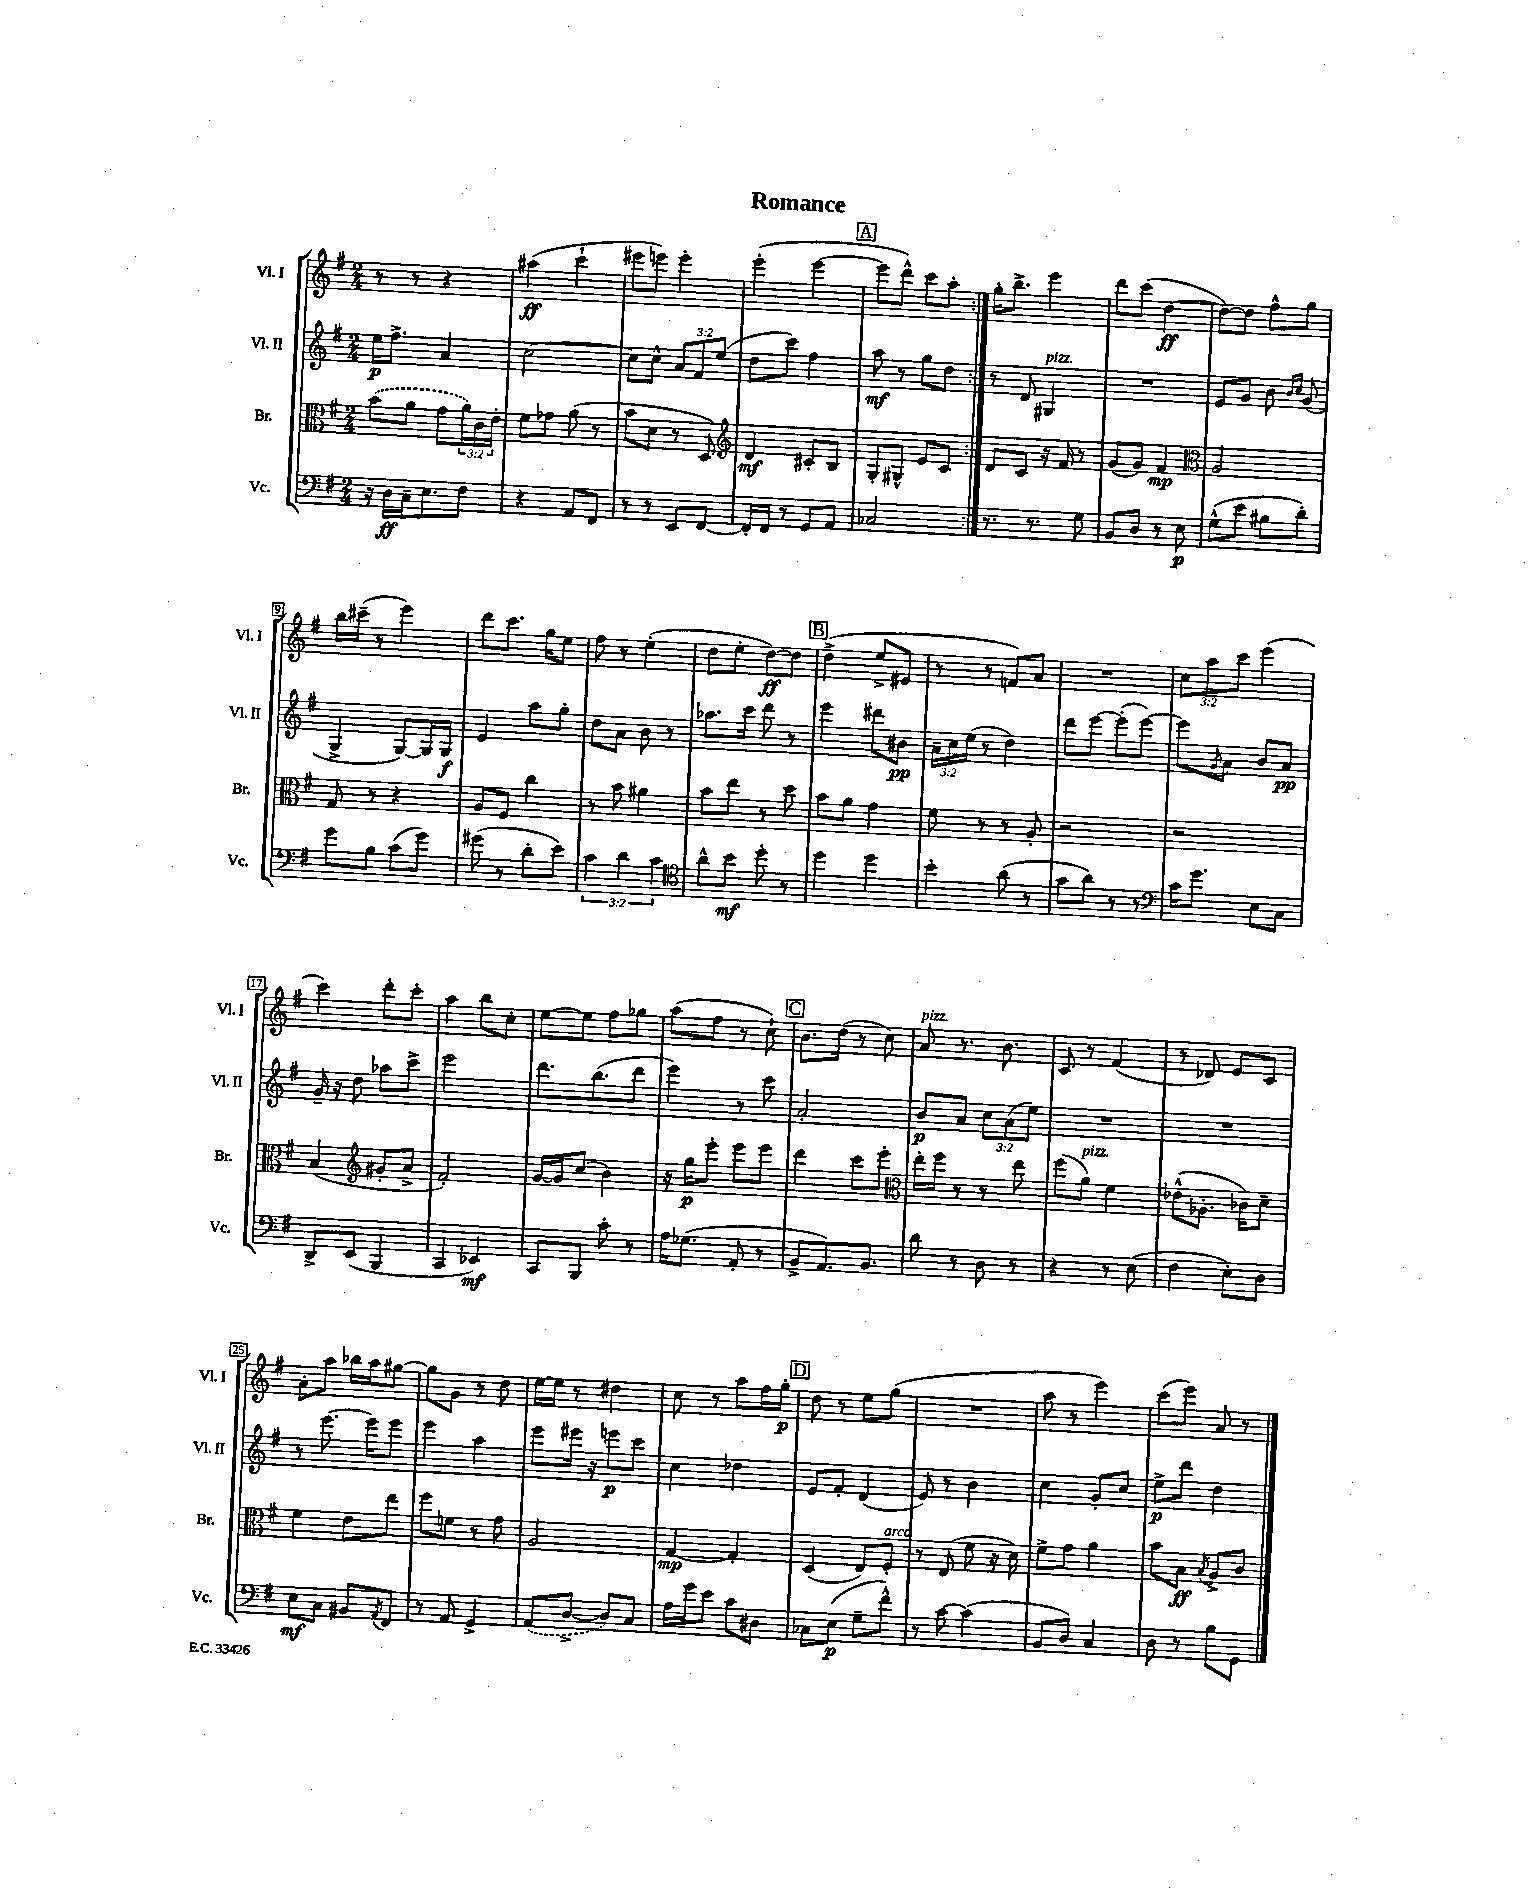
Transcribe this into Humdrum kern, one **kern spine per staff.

**kern	**dynam	**kern	**dynam	**kern	**dynam	**kern	**dynam
*part4	*part4	*part3	*part3	*part2	*part2	*part1	*part1
*staff4	*staff4	*staff3	*staff3	*staff2	*staff2	*staff1	*staff1
*I"Vc.	*	*I"Br.	*	*I"Vl. II	*	*I"Vl. I	*
*I'Vc.	*	*I'Br.	*	*I'Vl. II	*	*I'Vl. I	*
*clefF4	*	*clefC3	*	*clefG2	*	*clefG2	*
*k[f#]	*	*k[f#]	*	*k[f#]	*	*k[f#]	*
*M2/4	*	*M2/4	*	*M2/4	*	*M2/4	*
=1	=1	=1	=1	=1	=1	=1	=1
16r	.	(8b\L	.	16ee\KL	p	8r	.
16D\LL	ff	.	.	8.ff#^\J	.	.	.
16C~\J	.	8a\J	.	.	.	8r	.
8.E\	.	.	.	.	.	.	.
.	.	8g\L	.	4a/	.	4r	.
8F#\J	.	24a\L)	.	.	.	.	.
.	.	24c\	.	.	.	.	.
.	.	24e'\JJ	.	.	.	.	.
=2	=2	=2	=2	=2	=2	=2	=2
4r	.	8f#\L	.	[2cc\	.	(4aa#X\	ff
.	.	8g-X\J	.	.	.	.	.
8AA/L	.	(8a\	.	.	.	4ccc`\	.
8FF#/J	.	8r	.	.	.	.	.
=3	=3	=3	=3	=3	=3	=3	=3
8r	.	8b\L	.	8cc\L]	.	8eee#X\L	.
8r	.	8d\J	.	8cc^^\J	.	8eeen\J)	.
8EE/L	.	8r	.	12a/L	.	4eee'\	.
.	.	.	.	12f#/	.	.	.
[8FF#/J	.	8D/)	.	.	.	.	.
.	.	.	.	(12ee/J	.	.	.
=4	=4	=4	=4	=4	=4	=4	=4
*	*	*clefG2	*	*	*	*	*
16FF#'/LL]	.	4d/	mf	8dd\L	.	(4eee'\	.
16FF#/JJ	.	.	.	.	.	.	.
8r	.	.	.	8ccc\J)	.	.	.
8GG/L	.	8c#X'/L	.	4ff#\	.	[4eee\	.
8AA/J	.	8B/J	.	.	.	.	.
!!LO:REH:place=s1:t=A
=5	=5	=5	=5	=5	=5	=5	=5
2C-X/	.	8G'/L	.	8aa\	mf	8eee\L]	.
.	.	8G#X^^/J	.	8r	.	8ddd^^\J)	.
.	.	8e/L	.	8gg\L	.	8ccc\L	.
.	.	8c/J	.	8dd\J	.	8aa'\J	.
=6:|!	=6:|!	=6:|!	=6:|!	=6:|!	=6:|!	=6:|!	=6:|!
8.r	.	8d/L	.	8r	.	16gg'\KL	.
.	.	.	.	.	.	8.bb^\J	.
.	.	8c/J	.	8d/	.	.	.
8.r	.	.	.	.	.	.	.
!	!	!	!	!LO:TX:a:i:t=pizz.	!	!	!
.	.	16r	.	4G#X/	.	4eee\	.
.	.	16f#/	.	.	.	.	.
8G\	.	8r	.	.	.	.	.
=7	=7	=7	=7	=7	=7	=7	=7
8BB/L	.	(8g/L	.	2r	.	8ddd\L	.
8D/J	.	8g/J)	.	.	.	(8ccc\J	.
8r	.	4f#/	mp	.	.	[4dd\	ff
8E\	p	.	.	.	.	.	.
=8	=8	=8	=8	=8	=8	=8	=8
*	*	*clefC3	*	*	*	*	*
(8G^^\L	.	2A/	.	8e/L	.	8dd\L_)	.
8e\J	.	.	.	8g/J	.	8dd\J]	.
8B#X\L	.	.	.	8b\	.	8ff#^^\L	.
.	.	.	.	16qqb/LL	.	.	.
.	.	.	.	16qqcc/JJ	.	.	.
8d'\J)	.	.	.	(8g/	.	8gg\J	.
!!LO:LB:g=z
=9	=9	=9	=9	=9	=9	=9	=9
8g\L	.	8G/	.	4G^/	.	16bb\LL	.
.	.	.	.	.	.	(16ccc#X~\JJ	.
8B\J	.	8r	.	.	.	8r	.
(8c\L	.	4r	.	[8G/L)	.	4eee\)	.
8g\J)	.	.	.	16G/L]	.	.	.
.	.	.	.	16G/JJ	f	.	.
=10	=10	=10	=10	=10	=10	=10	=10
(8g#X\	.	8A/L	.	4e/	.	8ddd\L	.
8r	.	8F#/J	.	.	.	8.ccc\J	.
8d'\L	.	4cc\	.	8aa\L	.	.	.
.	.	.	.	.	.	16gg\KL	.
8e\J)	.	.	.	8gg'\J	.	8ee\J	.
=11	=11	=11	=11	=11	=11	=11	=11
6c\	.	8r	.	8dd\L	.	8ff#\	.
.	.	8b\	.	8a\J	.	8r	.
6d\	.	.	.	.	.	.	.
.	.	4a#X\	.	8b\	.	(4ee'\	.
6c\	.	.	.	.	.	.	.
.	.	.	.	8r	.	.	.
=12	=12	=12	=12	=12	=12	=12	=12
*clefC4	*	*	*	*	*	*	*
8a^^\L	.	8b\L	.	8.aa-X\L	.	8dd\L	.
8b\J	mf	8ee\J	.	.	.	8ee'\J	.
.	.	.	.	16ccc\Jk	.	.	.
8dd'\	.	8r	.	8ddd\	.	[8dd\L)	ff
8r	.	8dd\	.	8r	.	8dd\J]	.
!!LO:REH:place=s1:t=B
=13	=13	=13	=13	=13	=13	=13	=13
4dd\	.	8b\L	.	4eee\	.	(4dd^\	.
.	.	8a\J	.	.	.	.	.
4dd\	.	4g\	.	8ddd#X\L	.	8ee^/L	.
.	.	.	.	8b#X\J	pp	8e#X/J	.
=14	=14	=14	=14	=14	=14	=14	=14
4b'\	.	8f#\	.	24a~\LL	.	8r	.
.	.	.	.	24cc\	.	.	.
.	.	.	.	(24ee\JJ	.	.	.
.	.	8r	.	8r	.	8r	.
(8a\	.	8r	.	4dd\)	.	8fn/L)	.
8r	.	8A'/	.	.	.	8a/J	.
=15	=15	=15	=15	=15	=15	=15	=15
8g\L	.	2r	.	8ddd\L	.	2r	.
8a\J)	.	.	.	[8eee\J	.	.	.
8r	.	.	.	(8eee'\L]	.	.	.
8r	.	.	.	[8eee\J)	.	.	.
=16	=16	=16	=16	=16	=16	=16	=16
*clefF4	*	*	*	*	*	*	*
16c\KL	.	2r	.	8eee\L]	.	12cc\L	.
8.g\J	.	.	.	.	.	.	.
.	.	.	.	.	.	12aa\	.
.	.	.	.	8qg/	.	.	.
.	.	.	.	8a\J	.	.	.
.	.	.	.	.	.	12ccc\J	.
8E\L	.	.	.	8b/L	.	(4eee\	.
8C\J	.	.	.	8a/J	pp	.	.
!!LO:LB:g=z
=17	=17	=17	=17	=17	=17	=17	=17
8DD^/L	.	(4B/	.	16g~/	.	4ccc\)	.
.	.	.	.	16r	.	.	.
(8EE/J	.	.	.	8dd\	.	.	.
*	*	*clefG2	*	*	*	*	*
4BBB/	.	8g#X'/L	.	8aa-X\L	.	8ddd'\L	.
.	.	8a^/J	.	8ccc^\J	.	8ccc'\J	.
=18	=18	=18	=18	=18	=18	=18	=18
4CC/	.	2f#'/)	.	2eee\	.	4aa\	.
4EE-X/)	mf	.	.	.	.	8bb\L	.
.	.	.	.	.	.	8cc'\J	.
=19	=19	=19	=19	=19	=19	=19	=19
8CC/L	.	[16g/LL	.	8.ddd\L	.	[8ee\L	.
.	.	16g/J]	.	.	.	.	.
8BBB/J	.	(8cc/J	.	.	.	8ee\J]	.
.	.	.	.	(8.bb\	.	.	.
8c'\	.	4b\)	.	.	.	8ff#\L	.
8r	.	.	.	8ddd\J	.	8gg-X\J	.
=20	=20	=20	=20	=20	=20	=20	=20
16A\KL	.	16r	.	4eee\)	.	(8aa\L	.
(8.G-X\J	.	16gg\KL	p	.	.	.	.
.	.	8eee'\J	.	.	.	8ff#\J	.
8AA'/	.	8eee\L	.	8r	.	8r	.
8r	.	8eee\J	.	8ccc\	.	8cc`\)	.
!!LO:REH:place=s1:t=C
=21	=21	=21	=21	=21	=21	=21	=21
8BB^/L	.	4ddd\	.	2a'/	.	8.b\L	.
8.AA/)	.	.	.	.	.	.	.
.	.	.	.	.	.	(16dd\Jk	.
.	.	8ccc\L	.	.	.	8r	.
8.BB/J	.	.	.	.	.	.	.
.	.	8eee'\J	.	.	.	8cc\)	.
=22	=22	=22	=22	=22	=22	=22	=22
*	*	*clefC3	*	*	*	*	*
!	!	!	!	!	!	!LO:TX:a:i:t=pizz.	!
8d\	.	16ee'\LL	.	8b/L	p	8a/	.
.	.	16ff#\JJ	.	.	.	.	.
8r	.	8r	.	8a/J	.	8.r	.
8D\	.	8r	.	12cc\L	.	.	.
.	.	.	.	.	.	8.b\	.
.	.	.	.	(12a\	.	.	.
8r	.	8ee\	.	.	.	.	.
.	.	.	.	12ee\J)	.	.	.
=23	=23	=23	=23	=23	=23	=23	=23
4r	.	(8ff#\L	.	2r	.	8c/	.
!	!	!LO:TX:a:i:t=pizz.	!	!	!	!	!
.	.	8a\J)	.	.	.	8r	.
8r	.	4f#\	.	.	.	(4f#/	.
(8E\	.	.	.	.	.	.	.
=24	=24	=24	=24	=24	=24	=24	=24
4F#\	.	(8e-X^^\L	.	2r	.	8r	.
.	.	8.A-X'\J	.	.	.	8d-X/)	.
8E'\L)	.	.	.	.	.	8e/L	.
.	.	16c-X\KL)	.	.	.	.	.
8D\J	.	8d~\J	.	.	.	8c/J	.
!!LO:LB:g=z
=25	=25	=25	=25	=25	=25	=25	=25
8E\L	mf	4f#\	.	8r	.	8a'\L	.
8C\J	.	.	.	[8.eee\	.	8aa\J	.
8BB#X/L	.	8e\L	.	.	.	16bb-X\LL	.
.	.	.	.	16eee\KL]	.	16aa\J	.
8qAA/	.	.	.	.	.	.	.
8FF#/J	.	8ee\J	.	8eee\J	.	[8gg#X\J	.
=26	=26	=26	=26	=26	=26	=26	=26
8r	.	8ff#\L	.	4eee\	.	8gg#\L]	.
8AA/	.	8fn\J	.	.	.	8g\J	.
4GG^/	.	8r	.	4aa\	.	8r	.
.	.	8g\	.	.	.	8dd\	.
=27	=27	=27	=27	=27	=27	=27	=27
(8AA/L	.	2A/	.	8eee\L	.	[16ee\LL	.
.	.	.	.	.	.	16ee\JJ]	.
[8D^/J	.	.	.	16eee#X\Jk	.	8r	.
.	.	.	.	16r	.	.	.
8D/L])	.	.	.	8eeen\L	p	4dd#X\	.
8C/J	.	.	.	8ccc\J	.	.	.
=28	=28	=28	=28	=28	=28	=28	=28
16A\LL	.	[4G/	mp	4cc\	.	8cc\	.
16g\J	.	.	.	.	.	.	.
8e\J	.	.	.	.	.	8r	.
8c\L	.	4G'/]	.	4dd-X\	.	8aa\L	.
8D#X\J	.	.	.	.	.	16ff#\L	.
.	.	.	.	.	.	16gg'\JJ	p
!!LO:REH:place=s1:t=D
=29	=29	=29	=29	=29	=29	=29	=29
8C-X\L	.	(4D/	.	8e/L	.	8dd\	.
(8E\J	p	.	.	8f#'/J	.	8r	.
8G~\L	.	8E/L)	.	(4d/	.	8ee\L	.
!	!	!LO:TX:a:i:t=arco	!	!	!	!	!
8f#^^\J)	.	8F#'/J	.	.	.	(8gg\J	.
=30	=30	=30	=30	=30	=30	=30	=30
8r	.	8r	.	8e/)	.	2r	.
[8c\	.	(8E/	.	8r	.	.	.
(4c\]	.	8f#\	.	4b\	.	.	.
.	.	16r	.	.	.	.	.
.	.	16d\)	.	.	.	.	.
=31	=31	=31	=31	=31	=31	=31	=31
8BB/L	.	8f#^\L	.	4cc\	.	8aa\	.
8D/J)	.	8g\J	.	.	.	8r	.
4C/	.	4a\	.	8g'/L	.	4eee\)	.
.	.	.	.	8cc/J	.	.	.
=32	=32	=32	=32	=32	=32	=32	=32
8D\	.	8b\L	.	8ee^\L	p	(8ccc\L	.
8r	.	8B\J	ff	8ddd\J	.	8eee\J)	.
.	.	8qB/	.	.	.	.	.
8B\L	.	8A^/L	.	4dd\	.	8a/	.
8GG\J	.	8c/J	.	.	.	8r	.
==	==	==	==	==	==	==	==
*-	*-	*-	*-	*-	*-	*-	*-
